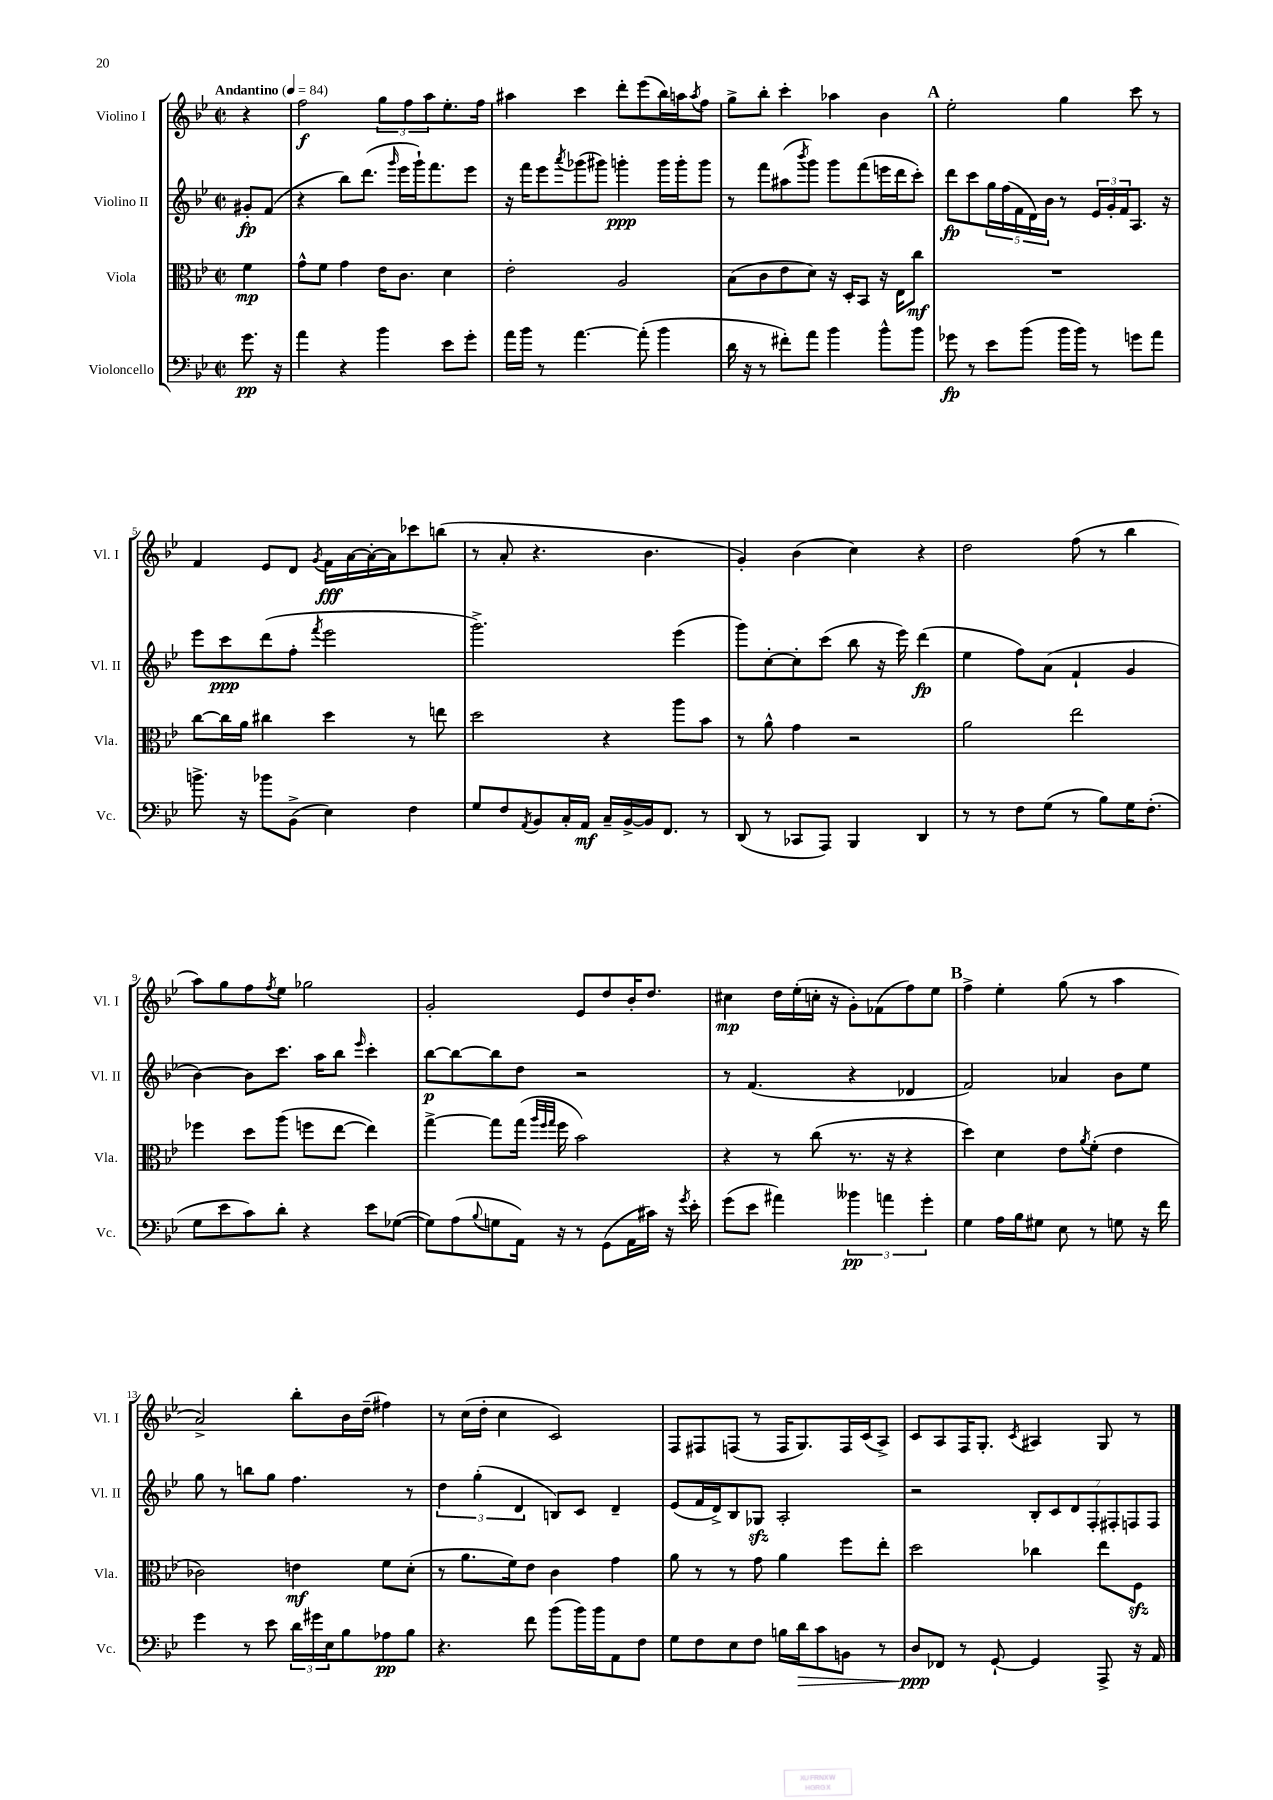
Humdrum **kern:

**kern	**kern	**kern	**kern
*staff4	*staff3	*staff2	*staff1
*clefF4	*clefC3	*clefG2	*clefG2
*k[b-e-]	*k[b-e-]	*k[b-e-]	*k[b-e-]
*M2/2	*M2/2	*M2/2	*M2/2
*met(c|)	*met(c|)	*met(c|)	*met(c|)
*MM84	*MM84	*MM84	*MM84
8.g	4f	8g#'	4r
.	.	(8f	.
16r	.	.	.
=	=	=	=
4a	8g^^	4r	2ff
.	8f	.	.
4r	4g	8bb-)	.
.	.	(8.ddd	.
4b-	16e-	.	12gg
.	.	16qqggg	.
.	8.c	16eee-	.
.	.	.	12ff
.	.	16ggg`)	.
.	.	.	12aa
.	.	8.fff	.
8e-	4d	.	8.ee-'
8g'	.	8eee-	.
.	.	.	16ff
=	=	=	=
16a	2e-'	16r	4aa#
16b-	.	16fff	.
8r	.	8eee-	.
.	.	8qaaa	.
[4.a	.	(8ggg-	4ccc
.	.	8ggg#)	.
.	2A	4ggg'	8ddd'
(8a']	.	.	(8eee-
4b-	.	16ggg	16bb-)
.	.	16ggg'	16aa
.	.	.	8qaa
.	.	8ggg	8ff
=	=	=	=
16d	(8B-	8r	8gg^
16r	.	.	.
8r	8c	8fff	8bb-'
8f#')	8e-	(8aa#	4ccc'
.	.	8qbbb-	.
8a	8d)	8ggg)	.
4b-	16r	8ggg	4aa-
.	16D'	.	.
.	8BB-	(8fff	.
8b-^^	16r	16eee	4b-
.	16E-	16ddd	.
8b-	8cc	8ccc')	.
=	=	=	=
8g-	1r	8ddd	2ee-'
8r	.	8ccc	.
8e-	.	20gg	.
.	.	(20ff	.
.	.	20f	.
(8b-	.	.	.
.	.	20d)	.
.	.	20b-	.
16b-	.	8r	4gg
16b-)	.	.	.
8r	.	24e-	.
.	.	24g'	.
.	.	24f	.
8g	.	8.A	8ccc
8a	.	.	8r
.	.	16r	.
=	=	=	=
8.b^	[8cc	8eee-	4f
.	16cc]	8ccc	.
16r	16a	.	.
8b-	4cc#	(8ddd	8e-
(8BB-^	.	8ff'	8d
.	.	8qfff	8qg
4E-)	4dd	2eee-	16f
.	.	.	[16a
.	.	.	16a'_
.	.	.	16a]
4F	8r	.	8ccc-
.	8ee	.	(8bb
=	=	=	=
8G	2dd	2.ggg^)	8r
8F	.	.	8a'
8qAA	.	.	.
8BB-	.	.	4.r
16C'	.	.	.
16AA	.	.	.
16C~	4r	.	.
[16BB-^	.	.	.
16BB-]	.	.	4.b-
8.FF	.	.	.
.	8aa	(4eee-	.
8r	8b-	.	.
=	=	=	=
(8DD	8r	8ggg)	4g')
8r	8a^^	[8cc'	.
8CC-	4g	8cc']	(4b-
8AAA)	.	(8ccc	.
4BBB-	2r	8bb-	4cc)
.	.	16r	.
.	.	16eee-)	.
4DD	.	(4ddd	4r
=	=	=	=
8r	2a	4ee-	2dd
8r	.	.	.
8F	.	8ff)	.
(8G	.	(8a	.
8r	2ee-	4f`	(8ff
8B-)	.	.	8r
16G	.	4g	4bb-
(8.F'	.	.	.
=	=	=	=
8G	4ff-	[4b-)	8aa)
8e-	.	.	8gg
8c)	8dd	8b-]	8ff
.	.	.	8qff
8d'	(8aa	8.ccc	8ee-
4r	8ff	.	2gg-
.	.	16aa	.
.	[8ee-	8bb-	.
.	.	16qqeee-	.
8e-	4ee-])	4ccc'	.
([8G-	.	.	.
=	=	=	=
8G-])	[4gg^	[8bb-	2g'
(8A	.	8bb-_	.
8qqB-	.	.	.
8G	8gg]	8bb-]	.
16AA)	(16gg	8dd	.
.	32qqaa	.	.
.	32qqff	.	.
.	32qqgg	.	.
16r	16ff	.	.
8r	2b-)	2r	8e-
(8GG	.	.	8dd
16AA	.	.	16b-'
16c#)	.	.	8.dd
16r	.	.	.
8qg	.	.	.
16e-'	.	.	.
=	=	=	=
(8g	4r	8r	4cc#
8e-	.	(4.f	.
4a#)	8r	.	16dd
.	.	.	(16ee-'
.	(8cc	.	16cc'
.	.	.	16r
6b--	8.r	4r	8g')
.	.	.	(8f-
6a	.	.	.
.	16r	.	.
.	4r	4d-	8ff)
6g'	.	.	.
.	.	.	8ee-
=	=	=	=
4G	4dd)	2f)	4ff^
16A	4d	.	4ee-'
16B-	.	.	.
8G#	.	.	.
8E-	8e-	4a-	(8gg
.	8qa	.	.
8r	(8f'	.	8r
8G	4e-	8b-	4aa
16r	.	8ee-	.
16f	.	.	.
=	=	=	=
4g	2c-)	8gg	2a^)
.	.	8r	.
8r	.	8bb	.
8e-	.	8gg	.
24d	4e	4.ff	8bb-'
24g#	.	.	.
24E-	.	.	.
8B-	.	.	16b-
.	.	.	(16dd~
8A-	8f	.	4ff#)
8B-	(8d'	8r	.
=	=	=	=
4.r	8r	6dd	8r
.	8.a	.	(16cc
.	.	(6gg'	.
.	.	.	16dd'
.	.	.	4cc
.	16f)	.	.
.	.	6d	.
8f	8e-	.	.
(8b-	4c	8B)	2c)
16b-)	.	8c	.
16b-	.	.	.
8AA	4g	4d~	.
8F	.	.	.
=	=	=	=
8G	8a	(8e-	8F
8F	8r	16f	8F#
.	.	16d^)	.
8E-	8r	8B-	(8F
8F	8g	8G-	8r
16B	4a	2A'	16F
16d	.	.	8.G)
8c	.	.	.
8BB	8ff	.	16F
.	.	.	(16c
8r	8ee-'	.	8A^)
=	=	=	=
8D	2dd	2r	8c
8FF-	.	.	8A
8r	.	.	16F
.	.	.	8.G'
[8GG`	.	.	.
.	.	.	8qc
4GG]	4cc-	14B-'	4A#
.	.	14c	.
.	.	14d	.
.	.	14F'	.
8AAA^	8ee-	.	8G
.	.	14F#'	.
.	.	14F	.
16r	8F	.	8r
.	.	14F	.
16AA	.	.	.
==	==	==	==
*-	*-	*-	*-
